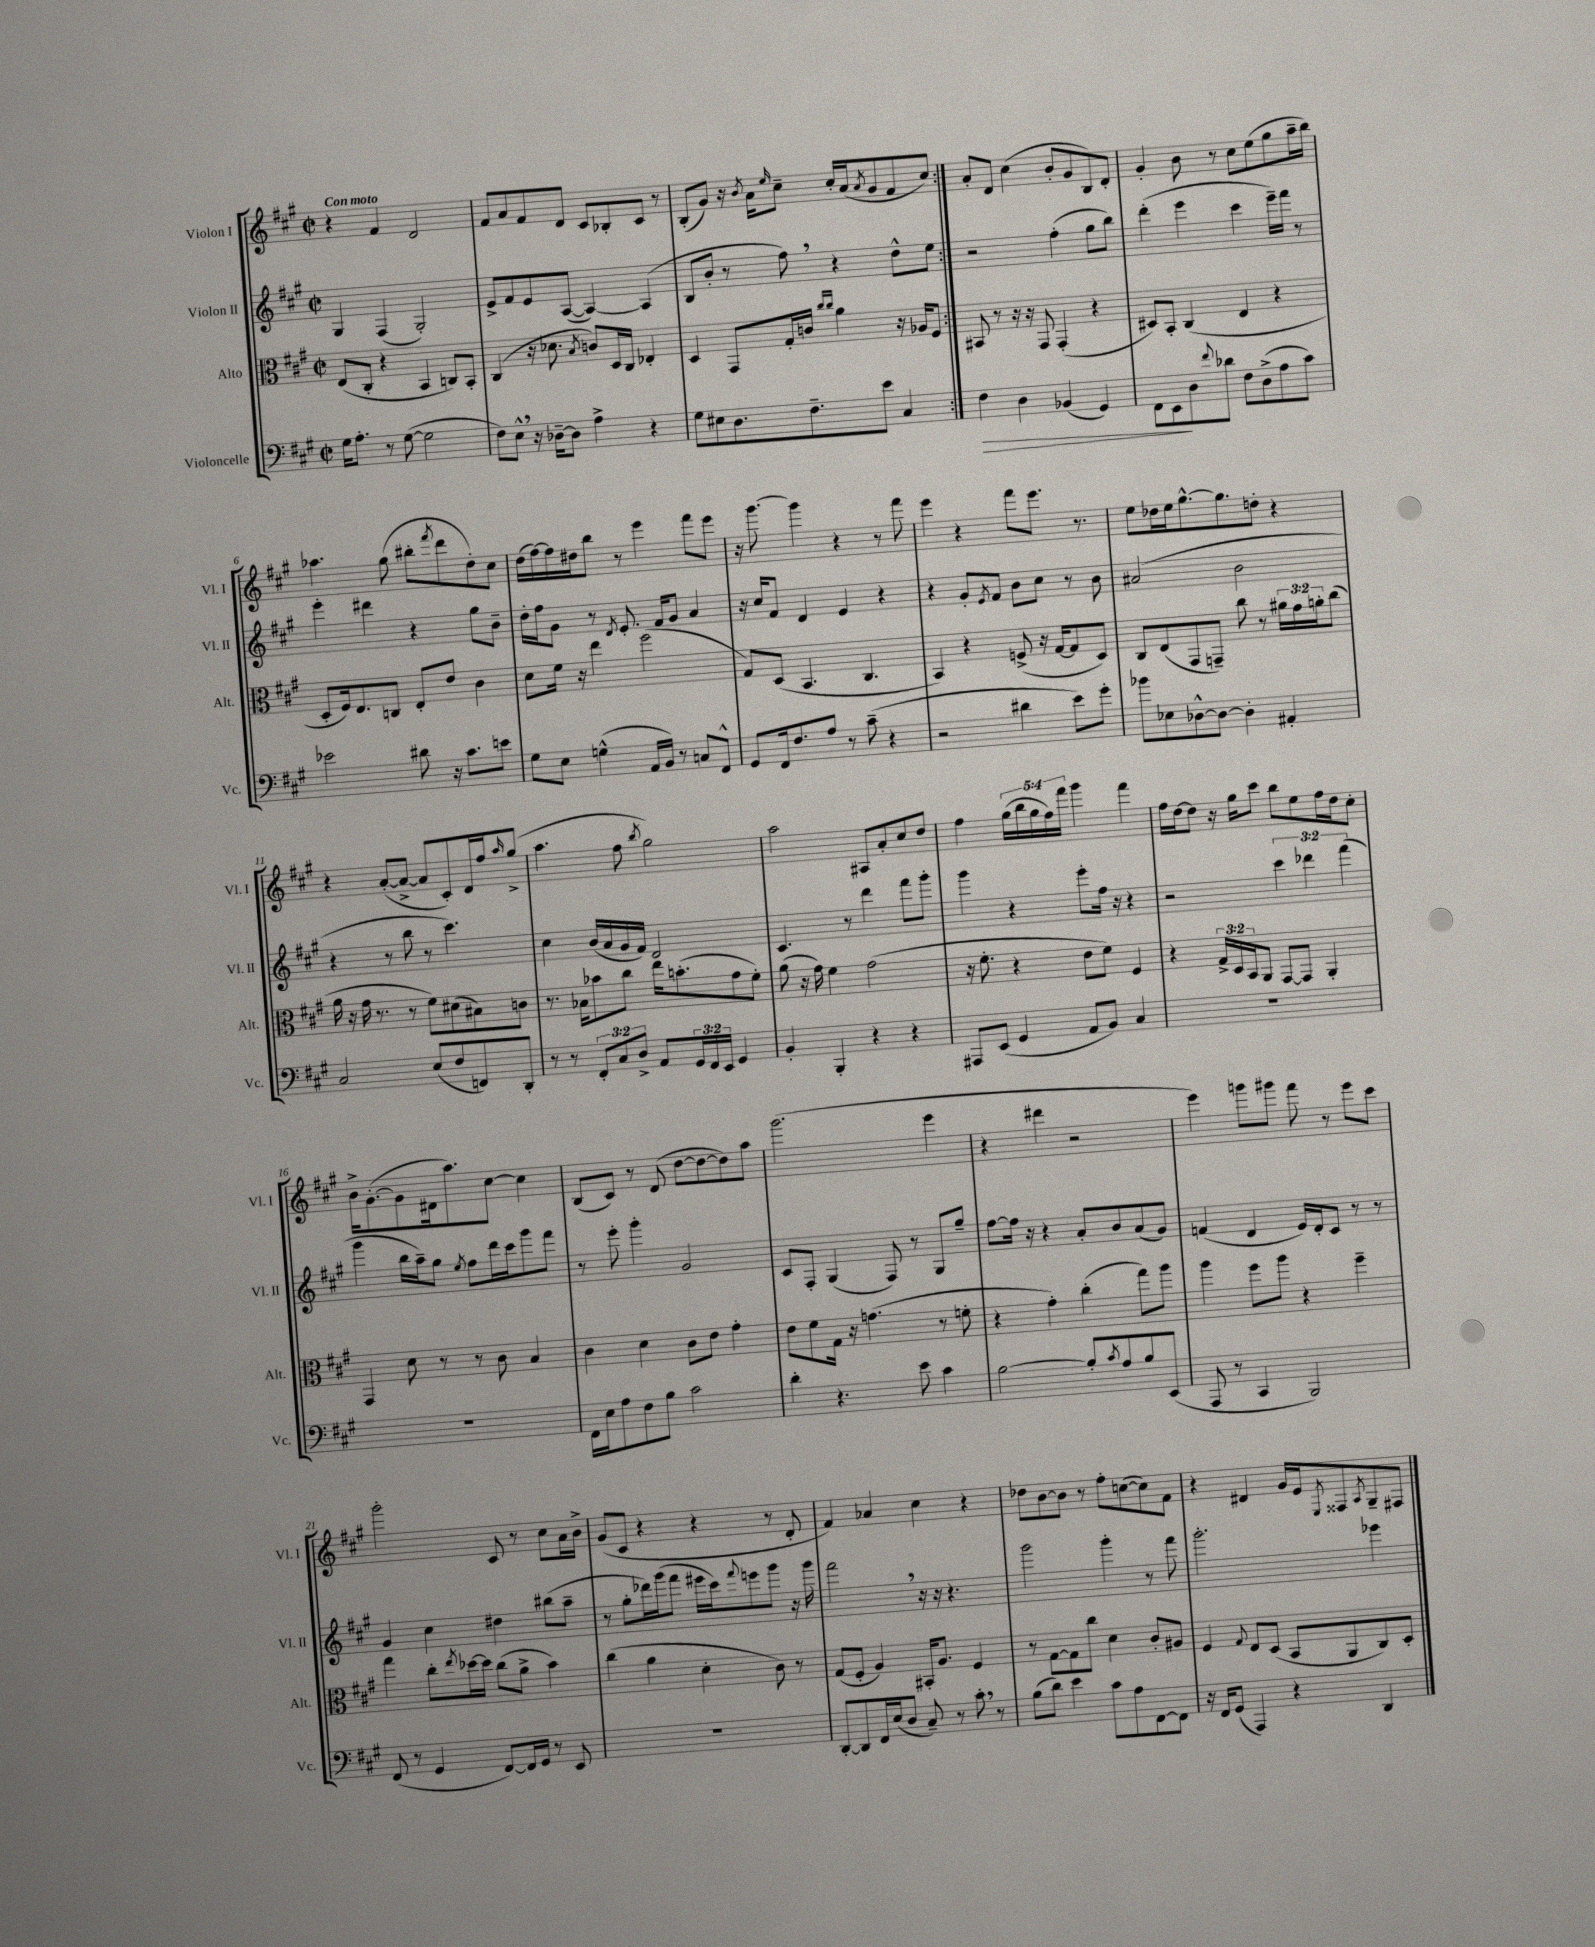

**kern	**kern	**kern	**kern
*staff4	*staff3	*staff2	*staff1
*clefF4	*clefC3	*clefG2	*clefG2
*k[f#c#g#]	*k[f#c#g#]	*k[f#c#g#]	*k[f#c#g#]
*M2/2	*M2/2	*M2/2	*M2/2
*met(c|)	*met(c|)	*met(c|)	*met(c|)
16G#	(8E	4G#	4r
8.A'	.	.	.
.	8C#'	.	.
8r	4r	(4F#	4f#
([8G#	.	.	.
2G#]	4BB	2G#')	2d
.	8C)	.	.
.	8BB'	.	.
=	=	=	=
8F#)	(4C#	8e^	8f#
8E^^	.	8f#	8a
16r	16r	8e	8f#
[16D-~	8.d-	.	.
8D-]	.	([8A	8d
.	8qB	.	.
4A^	8c)	4A_)	8c#
.	16D	.	8B-'
.	16C#	.	.
4r	4E-'	(4A]	8c#
.	.	.	8r
=	=	=	=
8G#	4D	8B	(8B'
8E#	.	8b'	8g#)
8.D	8GG#	8r	16r
.	.	.	8qb
.	.	.	16a
.	.	.	16qqee
.	16G#'	8ff#)	8cc#~
8.F#~	16c	.	.
.	16qqcc#	.	.
.	16qqcc#	.	.
.	4a	4r	16cc#'
.	.	.	(16a
.	.	.	8qa
8e	.	.	8g#
4C#	16r	8dd^^	8f#
.	16A-	.	.
.	8F#	8ee	8cc#)
=:|!	=:|!	=:|!	=:|!
4F#	8BB#	2r	8a'
.	8r	.	8d
4D	16r	.	(4cc#
.	16r	.	.
.	8GG#	.	.
(4BB-	(4GG#'	(4ff#'	8b'
.	.	.	8g#
4GG#)	4r	8gg#	8B)
.	.	8bb)	8d'
=	=	=	=
8FF#	8D#)	(4ddd'	4g#'
8EE	8BB'	.	.
8D	(4C#	4eee	8b
8qqf#	.	.	.
8d-	.	.	8r
8F#	4E	4ccc#	8cc#
(8D^	.	.	(8ee
8A	4r	16eee~)	8gg#
.	.	16fff#	.
8c#)	.	8r	16aa~
.	.	.	16bb)
=	=	=	=
2e-	8D'	4eee'	4.aa-
.	16F#)	.	.
.	8.E	.	.
.	.	4ddd#	.
.	8C	.	(8gg#
8d#	8E'	4r	8bb#'
.	.	.	8qfff#
16r	8e	.	8ddd
8.c#	.	.	.
.	4c#	8gg#	8dd')
8e	.	8b~	8cc#
=	=	=	=
8G#	8d	16dd'	(16dd
.	.	16ff#	[16ff#)
8E	16f#	8g#	16ff#]
.	16r	.	16dd#
(4G^^	4ee	8r	8bb
.	.	8qd	.
.	.	8.e'	8r
16AA	(2ff#	.	4eee
16BB)	.	16f#	.
8r	.	8g#	.
8C	.	4a	8fff#
8FF#^^	.	.	8eee
=	=	=	=
8GG#	8G#)	16r	16r
.	.	16cc#	[8.ggg#
16FF#	(8D	8f#	.
8.F#	.	.	.
.	4.BB	4d	4ggg#]
8A	.	.	.
8r	.	4e	4r
(8c#~	4.C#	.	.
4r	.	4r	8r
.	.	.	8fff#
=	=	=	=
2r	4BB)	4r	4eee
.	4r	8g#'	4r
.	.	8qe	.
.	.	8f#	.
4d#	(8F^	8b	8fff#
.	16r	8cc#	8.eee
.	[16G#	.	.
8e)	8G#]	8r	.
.	.	.	8.r
8g#'	8D)	8b	.
=	=	=	=
8b-	8C#	(2a#	8ee
8E-	(8E	.	16dd-
.	.	.	16ee
[8D-^^	8GG#	.	[8.gg#^^
8D-_	8GG~)	.	.
.	.	.	8.gg#]
4D-']	8cc#	2b	.
.	8r	.	8dd'
4AA#'	24a#	.	4r
.	24g#	.	.
.	24a'	.	.
.	(8cc#	.	.
=	=	=	=
2C#	16a	4r	4r
.	16r	.	.
.	16g#	.	.
.	8.r	.	.
.	.	8r	([8a'
.	8r	8bb	8a^_
(8E	8f#)	8r	8a]
8F#	(8d#	4.ccc#)	8c#')
8FF)	8B#)	.	16d
.	.	.	16ff#
.	.	.	16qqaa
8DD'	8c	.	(8gg#^
=	=	=	=
8r	8.r	4cc#	4.aa
8r	.	.	.
.	16B-	.	.
12FF#'	8b-	(16b	.
.	.	16a	.
12C#	.	.	.
.	8cc#	16g#	8ff#
12D^	.	.	.
.	.	16f#)	.
.	.	.	8qbb
8AA	16ee	2d	2gg#)
.	(8.b'	.	.
24GG#	.	.	.
24FF#	.	.	.
24EE	.	.	.
4GG#	8g#	.	.
.	8f#')	.	.
=	=	=	=
4BB'	(8a	4.c#	2aa
.	16r	.	.
.	16g#)	.	.
4BBB'	4f#	.	.
.	.	8r	.
4r	(2g#	4ddd	8A#
.	.	.	8a'
4r	.	8fff#	8cc#
.	.	8ggg#'	8dd
=	=	=	=
8AAA#	16r	4ggg#	4ff#
.	8.f#'	.	.
(8EE	.	.	.
4GG#	4r	4r	(20gg#
.	.	.	20bb
.	.	.	20gg#
.	.	.	20ff#)
.	.	.	20fff#
8AA	8e	8eee'	4ggg#
8BB)	8f#)	16ff#	.
.	.	16r	.
4C#	4F#	4r	4fff#
=	=	=	=
1r	4r	2r	16ff#
.	.	.	[16dd
.	.	.	8dd]
.	24G#^	.	16r
.	24D	.	.
.	.	.	16gg#
.	24BB	.	.
.	8AA	.	8ccc#
.	[8GG#	6ccc#	8bb
.	8GG#]	.	8ee
.	.	6ddd-	.
.	4AA'	.	16ff#
.	.	.	16dd
.	.	(6fff#	.
.	.	.	8cc#'
=	=	=	=
1r	4GG#	4ggg#	16b^
.	.	.	([8.g#'
.	8d	16bb	8g#]
.	.	16aa~)	.
.	8r	8gg#	16d#
.	.	.	8.aa)
.	.	8qee	.
.	8r	8ff#	.
.	8c#	16ddd	[8cc#
.	.	16ccc#	.
.	4B	8ggg#	4cc#]
.	.	8fff#	.
=	=	=	=
16FF#	4c#	8r	(8B
16E	.	.	.
8A	.	8eee'	8c#)
8F#	4d	4ggg#'	8r
8B	.	.	(8d
2c#	8c#	2g#	[8dd
.	8e	.	8dd_
.	4g#'	.	8dd])
.	.	.	8aa
=	=	=	=
4d'	8e	8c#	(2.ggg#
.	8f#	8F#'	.
4.r	16G#	(4G#	.
.	16r	.	.
.	(4.g	.	.
.	.	8F#)	.
8e	.	8r	.
4c#	8r	8G#	4eee
.	8f'	8gg#~	.
=	=	=	=
[2B	4r	[8ff#	4r
.	.	16ff#]	.
.	.	16r	.
.	4g#')	4r	4ddd#
8B']	(4cc#'	8a'	2r
8qc#	.	.	.
8A	.	8b	.
8B	8gg#)	(8a	.
(8EE	8aa	8g#)	.
=	=	=	=
8AAA	4aa	(4f	4eee)
8r	.	.	.
4CC#	8ff#	4d	8ggg
.	8aa	.	8ggg#
2BBB)	4r	16e)	8fff#
.	.	16d'	.
.	.	8c#	8r
.	4ff#~	8r	8eee
.	.	8r	8ccc#
=	=	=	=
(8FF#	4gg#	4g#	2ggg#'
8r	.	.	.
4GG#	8cc#'	4cc#	.
.	8qee	.	.
.	[16dd-	.	.
.	16dd-]	.	.
[8FF#)	(8cc#	4dd#	8c#
16FF#]	8a^	.	8r
16GG#	.	.	.
8r	4b)	(8bb#	8cc#
8EE	.	8aa~	16a
.	.	.	16b^
=	=	=	=
1r	(4cc#	8r	(8g#
.	.	8gg#'	8c#
.	4a	16ddd-)	4r
.	.	(16ggg#	.
.	.	8fff#	.
.	4d'	16eee#	4r
.	.	16ccc#)	.
.	.	8qqfff#	.
.	.	8eee	.
.	8c#)	8ggg#	8r
.	8r	16r	8d'
.	.	16ggg#	.
=	=	=	=
[8DD'	(8G#	2fff#	4f#)
8DD]	8F#'	.	.
16FF#	4A)	.	4a-
(16E	.	.	.
8D	.	.	.
8C#~)	16BB#'	16r	4cc#
.	8.A	16r	.
8r	.	4.r	.
8c#'	4F#	.	4r
8r	.	.	.
=	=	=	=
(8B	8r	2ggg#	8dd-
8d)	[8G#	.	[8b
4e	8G#]	.	8b]
.	8cc#	.	8r
8c#	4d	4ggg#'	8ff#'
8A	.	.	([8cc
[8FF#	8c#'	8r	8cc])
8FF#]	8A#	8fff#	8f#
=	=	=	=
16r	4F#	2.ggg#'	4r
16FF#	.	.	.
(8GG#	.	.	.
.	8qqG#	.	.
4AAA)	8E	.	4d#
.	(8D	.	.
4r	8BB	.	16g#
.	.	.	16e
.	.	.	8qE
.	8AA	.	8F##
.	.	.	8qA
4DD	8C#)	4eee-	8G#~
.	8D'	.	8F#
==	==	==	==
*-	*-	*-	*-
